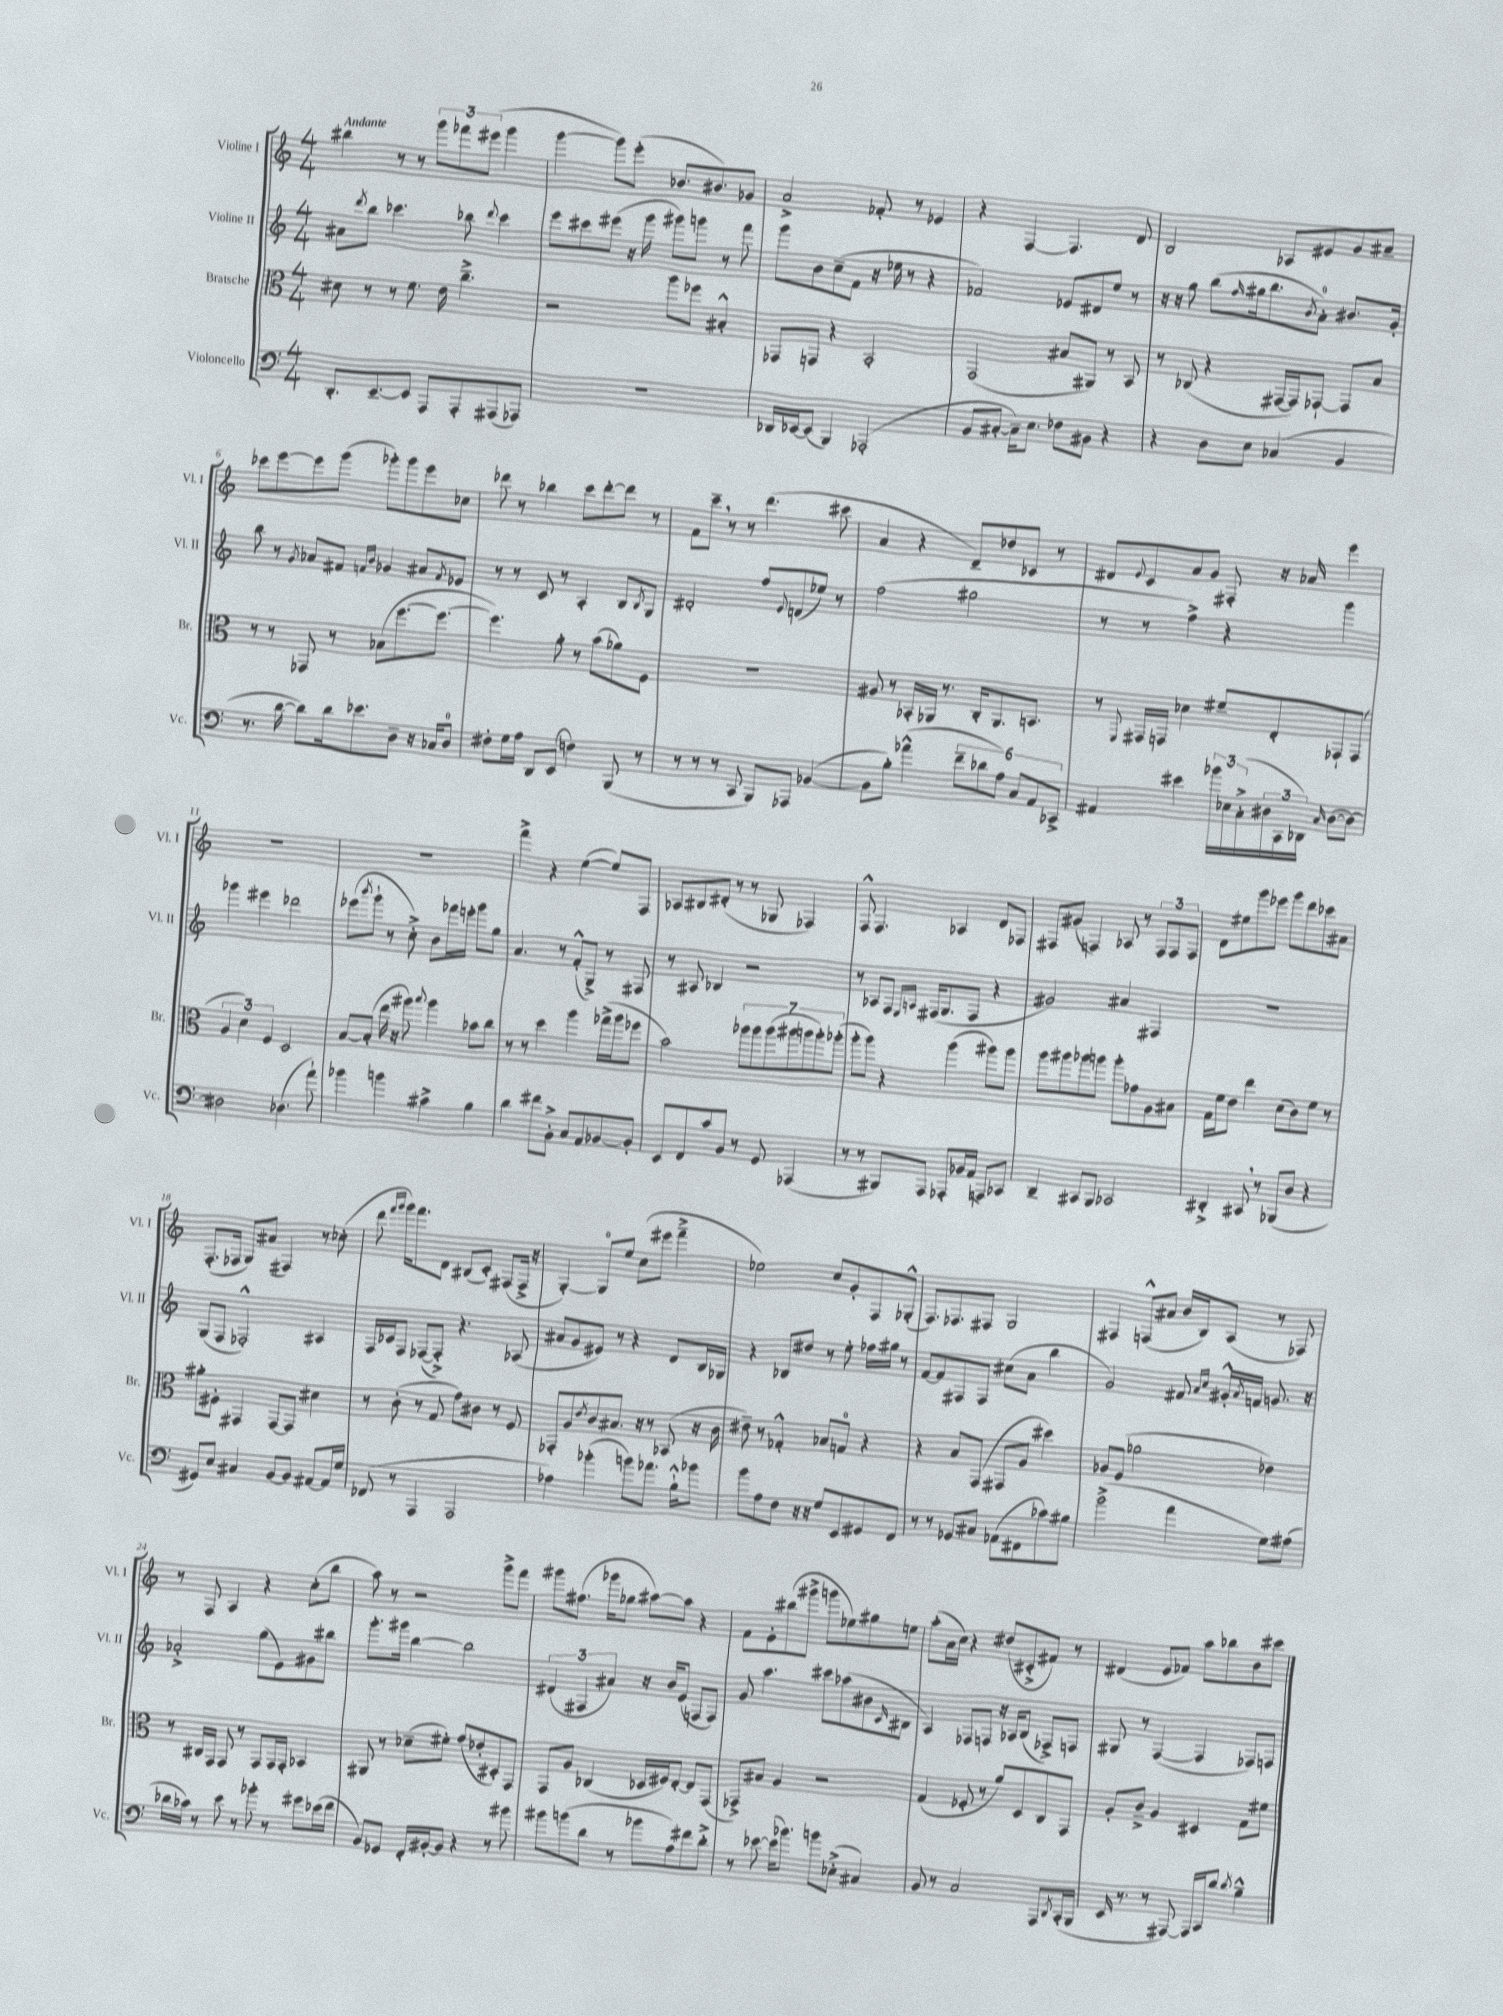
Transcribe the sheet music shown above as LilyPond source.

<<
\new StaffGroup <<
\new Staff = "s0" \with { instrumentName = "Violine I" shortInstrumentName = "Vl. I" } {
    \clef treble \key c \major \numericTimeSignature \time 4/4 \tempo "Andante"
    bis''4 r8 r8 \tuplet 3/2 { g'''8 fes'''8 eis'''8( } g'''4 |
    g'''4~ g'''8) e'''8-.( bes'8. bis'8.) ges'8 |
    a'2-> fes'8-. r8 ees'4 |
    r4 f4~ f4. d'8 |
    b2 aes8 eis'8 g'8 ais'8-- |
    ces'''8 e'''8~ e'''8 g'''8( ges'''8-.) ges'''8 e'''8 ces''8 |
    des'''8 r8 bes''4 c'''8 des'''8~-. des'''8 r8 |
    f'8 c'''8-- \breathe r8 r8 d'''4.( cis'''8 |
    a'4 r4 d'8--) des''8 ces'8 r8 |
    dis'8 \appoggiatura { e'8 } c'8 a'8 g'8 fis8-. r16 aes'16 e'''4 |
    R1 |
    R1 |
    f'''4-> r4 e''4~( e''8) f8 |
    aes8 bis8 dis'8-.( r8 r8 ges8 fes4) |
    f8-^ f4. aes4 d'8 fes8 |
    fis8 gis'8( f4) aes8 r8 \tuplet 3/2 { f8 f8 f8 } |
    d'8 eis''8 g'''8 ees'''8 g'''8 d'''8 ces'''8 ais'8 |
    f8.-.( fes16 g8) ais'8( fis4) r8 ces''8-.( |
    d'''8 \grace { f'''16 g'''16 } g'''16) f'''8. d'8 bis8( c'8-.) fis8( fis16-> r16 |
    g4~-.) g8-0 e''8 c''8( eis'''8 f'''4---> |
    ees''2) c''8 g'8-. f8 ges8-.-^( |
    f8.) fes8. fis8 g2 |
    fis4 f8-^( ais'8 b'16 b16) a8( r8 fes8) |
    r8 f8 a4 r4 c''8-.( b''8 |
    a''8) r8 r2 g'''8-> f'''8 |
    gis'''8 fis''8.( ges'''16 ges''8 ais''8~) ais''8 r4 |
    f'8 e'8-. bis''8( gis'''8-> g'''8 ees''8) gis''8 e''8 |
    a''8-.( a'16 c''16) r4 dis''8( cis'8-.-> fis'8) r8 |
    dis'4( e'8 fes'8) a''8 bes''8 b'8 cis'''8 \bar "|." |
}
\new Staff = "s1" \with { instrumentName = "Violine II" shortInstrumentName = "Vl. II" } {
    \clef treble \key c \major \numericTimeSignature \time 4/4
    ais'8 \acciaccatura { d'''8 } b''8 ces'''4. bes''8 \appoggiatura { d'''8 } ces'''4 |
    e'''8 cis'''8 eis'''8( r16 g'''16 gis'''8) g'''8 r8 f'''8 |
    g'''8 b'8 c''8--( f'8 r16 ees''16 r8 r4 |
    fes'2) ees'8 dis'8 e''8 r8 |
    r16 r16 g''8 b''8( \grace { f''16 } gis''16 b''8. \acciaccatura { b'8 } a'8-0-.) bis'8. g'16-. |
    b''8 r8 \acciaccatura { g'8 } aes'8 fis'8 \grace { f'16 b'16 } ges'4 ais'8 \acciaccatura { f'8 } ees'8 |
    r8 r8 c'8 r8 a4-. b8 \acciaccatura { b8 } g8 |
    dis'2-. f''8 \appoggiatura { e'8 } d'8( ees''8) r8 |
    f''2( gis''2 |
    r8 r8 f''4->) r4 g'''4 |
    ges'''4 eis'''4 des'''2 |
    ees'''8( \acciaccatura { b'''8 } g'''8-! r8 c''8-.->) b'8 fes'''16 e'''16-. g'''8 g''8 |
    a'4. r8 f'8-.-^( g8->) r8 fis8 |
    r8 ais8 bes4 r2 |
    r8 aes8 f8 \grace { e16 a16 } fis16( g8. fis8 r4 |
    gis'2) ais'4 fis4 |
    R1 |
    g8( f8 fes2-.-^) ais4 |
    f16 ces'16 f8 fes8~( fes8-.->) r4. aes8( |
    ais'8 g'8 eis'8) r8 r4 d'8 b16 ges16 |
    r4 bes8 dis''8 r8 e''8-. fes''16 gis''16 r8 |
    f'8~ f'8 fis8 fis8 cis''8( a'8 b''4 |
    g'2) fis'8 \grace { a'16 c''16 } gis'16-.-^ \acciaccatura { a'8 } f'16 g'8. r16 |
    aes'2-.-> g''8( e'8) gis'8 bis''8 |
    g'''8.-. gis'''16 b''4~ b''2 |
    \tuplet 3/2 { dis'4( fis4 ais'4) } r16 b'16 e'8( f8 f8) |
    g'8 a''4. cis'''8 aes''8( bis'8 \grace { c'16 } bis8 |
    a4) fes8 f8 r16 aes16 b8( fes8->) f8 |
    gis8 r8 f4~( f4 fes8) f8 \bar "|." |
}
\new Staff = "s2" \with { instrumentName = "Bratsche" shortInstrumentName = "Br." } {
    \clef alto \key c \major \numericTimeSignature \time 4/4
    dis'8 r8 r8 f'8. e'16 c''4.---> |
    r2 a''8 fes''8 bis4-.-^ |
    ges,8 g,8 r4 b,2-. |
    g,2( bis8 ais,8) r8 b,8 |
    r8 ces8( r4 gis,16~ gis,16) ges,8~-! ges,8 b8 |
    r8 r8 ges,8 r8 bes8( f''8.~ f''8.~ |
    f''4.) a'8-. r8 b'8( aes'8) f8 |
    R1 |
    ais8 r8 bes,16-. aes,16 r8. c16-. aes,8. b,8. |
    r8 \appoggiatura { f,8 } gis,16 g,16 des'4 fis'8-- e8-. ges,8-! ges,8( |
    \tuplet 3/2 { a4 d'4) f4 } d2 |
    b8~ b8-.( e''16 r16 ais''8) \appoggiatura { b''8 } ais''4 bes'8 c''8 |
    r8 r8 d''4 a''4 ges''16->( a''16 fes''8 |
    b'2) \tuplet 7/4 { aes''8 aes''8 aes''8( ais''8 a''8 a''8-.) aes''8-.( } |
    a''8-. a''8) r4 a''4( ais''8) ais''8 |
    a''8 ais''8 aes''8 a''8 a''8-. ges'8 a8 bis8 |
    g16 f'16 e'8 e''4 d'8( c'8) f'8 r8 |
    ais'8-. fis8-. gis,4 gis,8~ gis,8 dis'4 |
    r8 c'8-.( r8 g8 g'8) cis'8 r8 f8 |
    ges,8-. a8 \acciaccatura { e'8 } c'8 bis8. r16 r8 bes,8( r16 c'16 |
    eis'8--) r8 ges4-.-^ bes8 g8-0 r4 |
    r4 b8 g,8( gis,8 a8 dis''4) |
    aes8 f8( aes'2 ees'4) |
    r8 cis16 g,16 g,8 r8 g,8 g,16 g,16-. bes,4 |
    ais,8 r8 des'8--( fis'8-.) g'8( ees'8-. dis8-.) g,8 |
    g,8 a8 ces4( des16 fis16) e8~-. e8 g,8( |
    ges,8->) bis8 a4 r2 |
    g4( fes8-. r8 a'8) d8 c8 g,8 |
    a8-. c'8---> a4 dis4 g8 fis'8 \bar "|." |
}
\new Staff = "s3" \with { instrumentName = "Violoncello" shortInstrumentName = "Vc." } {
    \clef bass \key c \major \numericTimeSignature \time 4/4
    d,8.-. e,8.~-- e,8 a,,8 a,,8-. ais,,8( aes,,8) |
    R1 |
    des,16 ees,16~ ees,8( b,,4) aes,,2-.( |
    b,8 cis8~-. cis16--) e8. fes8 bis,8 r4 |
    r4 d8 e8 ces4( b,4 |
    r8. d'16~ d'8) d'16 ees'8. d8-- r16 ces16 d8-0 |
    fis8-. g16 a16 d,8 e,8( f4) b,,8( r8 |
    r8 r8 r8 c,8 b,,8) aes,,8 bes,4~( |
    bes,8 b8-.) aes'4-^( \tuplet 6/4 { f'8-- des'8 a8) c8 a,8 ces,8-> } |
    ais,4 eis'4 \tuplet 3/2 { bes'16 ees16 c16-.->( } \tuplet 3/2 { dis16 c,16 des,16) } \grace { c16 } dis8~( dis8~) |
    dis2 des4.( a'8-!) |
    bes'4 b'4 cis'4-> b4 |
    d'4 fis'8 b,8-.-> c8 a,8 bes,8~ bes,8-. |
    e,8 f,8 c'8 b,8 r8 g,8 aes,,4( |
    r8 r8 bis,,8) a,,8 aes,,8-. bes,16 a,16( a,,8) ces,8 |
    d,4-- cis,8 b,,8 ces,2 |
    dis,4-.-> cis,8 \breathe r8 bes,,8( d8 r4 |
    gis,8) e8 cis4 b,8~ b,8 ais,8~ ais,16 g16 |
    fes,8( r8 a,,4 a,,2 |
    aes4) bes'4-.( b'8) aes'8. b16-!-^ bes'8 |
    b'8 a8 f8 r16 r16 g8 e,8 gis,8 f,8 |
    r8 r8 ges,8 cis8 aes,8( fis,8 ces'8) bis8 |
    b'2->( a'4 g8) ais8( |
    des'16 ces'16) r8 e'8 r8 bes'8-. r8 gis'8 ees'16( f'16 |
    b,8) ges,8 f,16-. bis,16~-. bis,8 r4 r8 bis'8 |
    bis'8 b'8( d'8 r8 bes'8 a8) fis'8 d'8-.-> |
    r8 ees'8~ ees'16( bes'8.) b'8 ees8-.->( cis4) |
    b,8 r8 c2 a,,8 \acciaccatura { d,8 } c,16-.( b,,16 |
    e,16 r8. r8 ais,,8~) ais,,16 c,16 d'8 \acciaccatura { d'8 } b4---^ \bar "|." |
}
>>
>>
